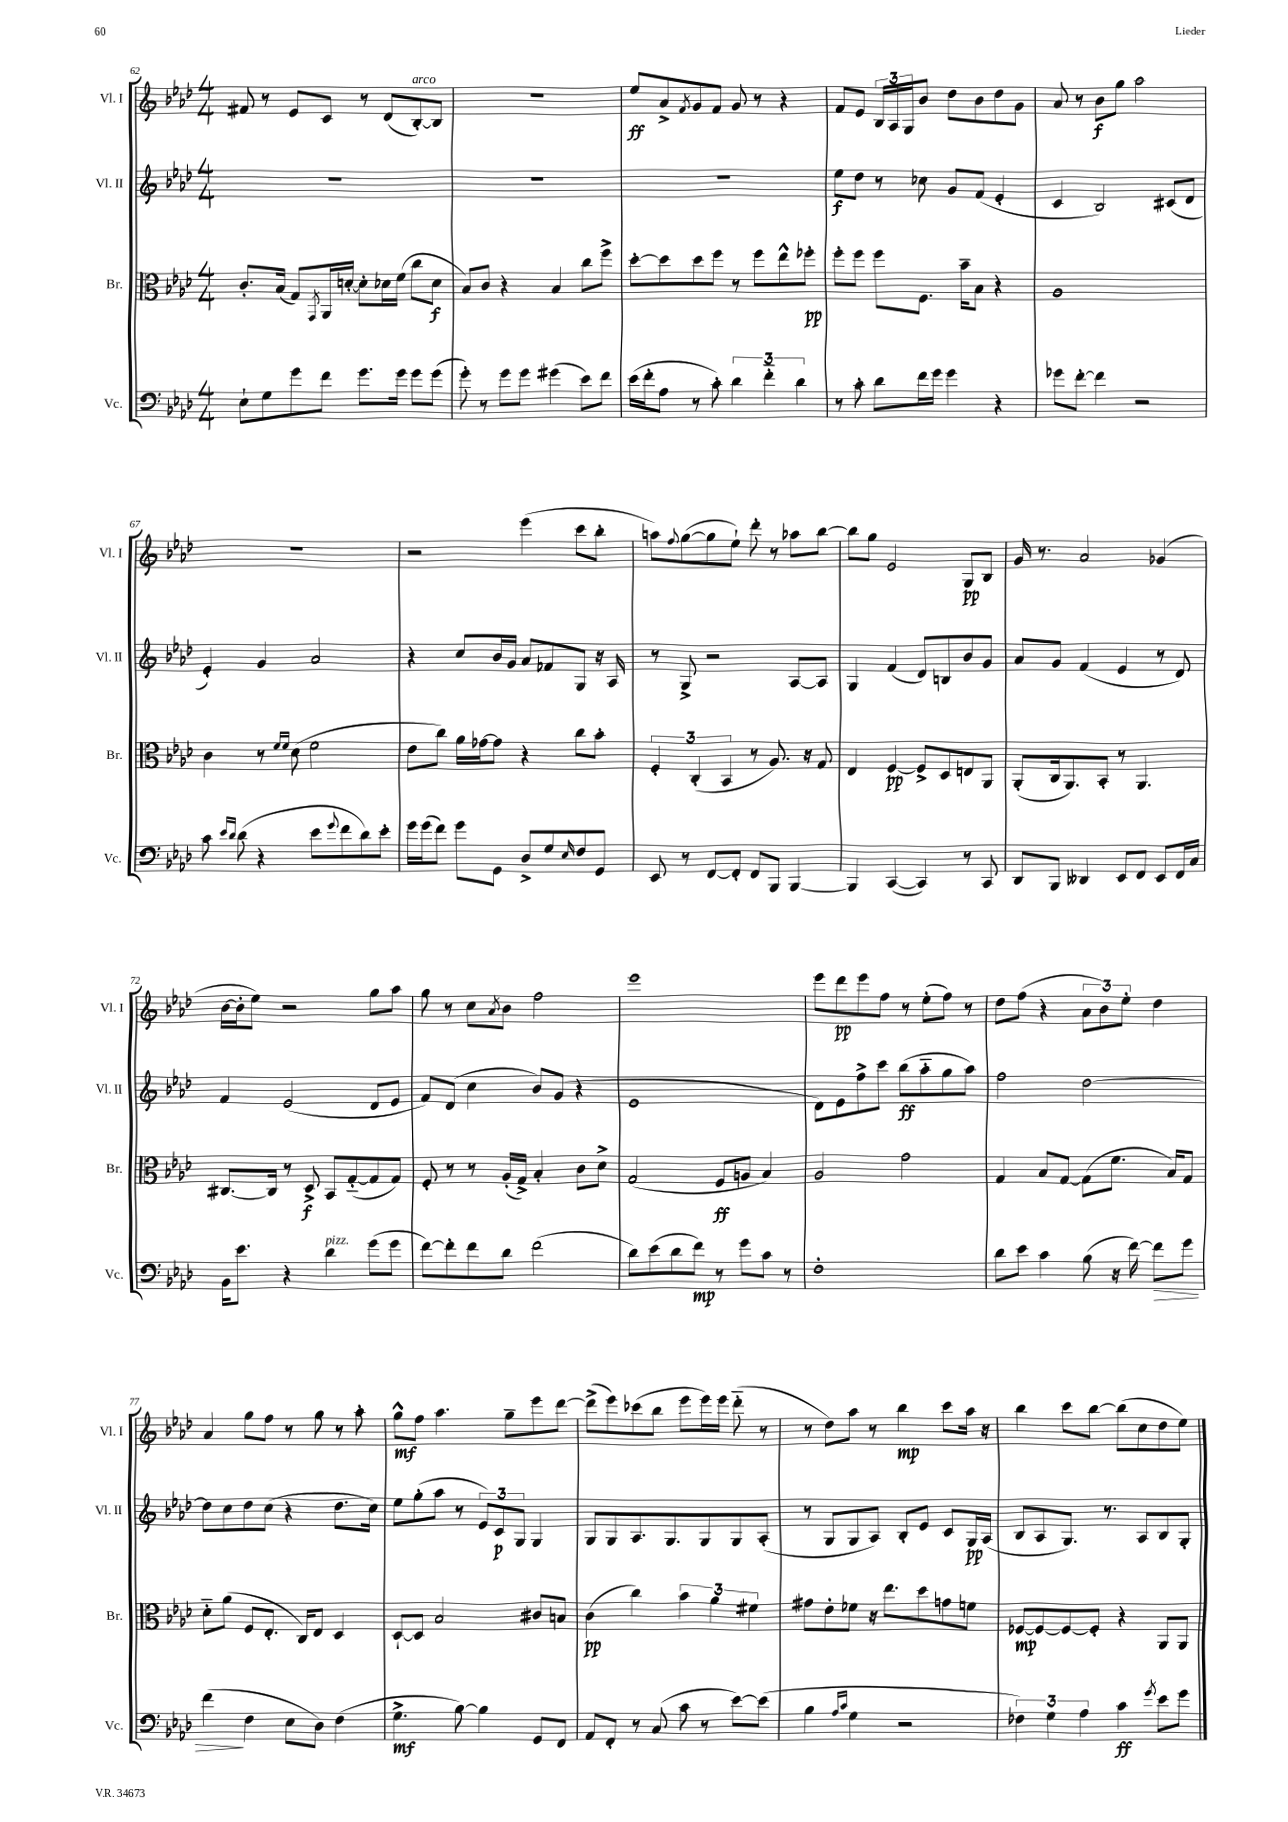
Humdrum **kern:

**kern	**dynam	**kern	**dynam	**kern	**dynam	**kern	**dynam
*part4	*part4	*part3	*part3	*part2	*part2	*part1	*part1
*staff4	*staff4	*staff3	*staff3	*staff2	*staff2	*staff1	*staff1
*I"Vc.	*	*I"Br.	*	*I"Vl. II	*	*I"Vl. I	*
*I'Vc.	*	*I'Br.	*	*I'Vl. II	*	*I'Vl. I	*
*clefF4	*	*clefC3	*	*clefG2	*	*clefG2	*
*k[b-e-a-d-]	*	*k[b-e-a-d-]	*	*k[b-e-a-d-]	*	*k[b-e-a-d-]	*
*M4/4	*	*M4/4	*	*M4/4	*	*M4/4	*
=62	=62	=62	=62	=62	=62	=62	=62
8E-`\L	.	8.c'/L	.	1r	.	8f#X/	.
8G\	.	.	.	.	.	8r	.
.	.	(16B-/Jk	.	.	.	.	.
8g\	.	8G/L)	.	.	.	8e-/L	.
.	.	8qGG/	.	.	.	.	.
8f\J	.	16AA-/L	.	.	.	8c/J	.
.	.	[16dn'/JJ	.	.	.	.	.
8.g\L	.	8d'\L]	.	.	.	8r	.
.	.	16d-X\L	.	.	.	(8d-/L	.
16g\Jk	.	(16f\JJ	.	.	.	.	.
!	!	!	!	!	!	!LO:TX:a:i:t=arco	!
8g\L	.	8cc\L	.	.	.	[8B-'/)	.
(8g\J	.	8d-\J	f	.	.	8B-/J]	.
=63	=63	=63	=63	=63	=63	=63	=63
8g'\)	.	8B-/L)	.	1r	.	1r	.
8r	.	8c/J	.	.	.	.	.
8g\L	.	4r	.	.	.	.	.
8g\J	.	.	.	.	.	.	.
(4g#X\	.	4B-/	.	.	.	.	.
8e-\L)	.	8cc\L	.	.	.	.	.
8f\J	.	8ff^\J	.	.	.	.	.
=64	=64	=64	=64	=64	=64	=64	=64
(16e-\LL	.	[8dd-'\L	.	1r	.	8ee-/L	ff
16f'\J	.	.	.	.	.	.	.
8A-\J	.	8dd-\]	.	.	.	8a-^/	.
.	.	.	.	.	.	8qf/	.
8r	.	8dd-\	.	.	.	8g/	.
8c'\)	.	8ff\J	.	.	.	8f/J	.
6d-\	.	8r	.	.	.	8g/	.
.	.	8ff\L	.	.	.	8r	.
6f\	.	.	.	.	.	.	.
.	.	8ee-^^\	.	.	.	4r	.
6d-\	.	.	.	.	.	.	.
.	.	8ff-X'\J	pp	.	.	.	.
=65	=65	=65	=65	=65	=65	=65	=65
8r	.	8ff'\L	.	8ee-\L	f	8f/L	.
8c'\	.	8ff\J	.	8dd-\J	.	8e-/J	.
8d-\L	.	8ff\L	.	8r	.	24B-/LL	.
.	.	.	.	.	.	24A-/	.
.	.	.	.	.	.	24G/J	.
16f\L	.	8.F\J	.	8cc-X\	.	8b-/J	.
16g\JJ	.	.	.	.	.	.	.
4g\	.	.	.	8g/L	.	8dd-\L	.
.	.	16b-~\KL	.	.	.	.	.
.	.	8B-\J	.	(8f/J	.	8b-\	.
4r	.	4r	.	4e-'/	.	8dd-\	.
.	.	.	.	.	.	8g\J	.
=66	=66	=66	=66	=66	=66	=66	=66
8g-X\L	.	1A-	.	4c/	.	8a-/	.
[8f'\J	.	.	.	.	.	8r	.
4f\]	.	.	.	2B-/)	.	8b-\L	f
.	.	.	.	.	.	8gg\J	.
2r	.	.	.	.	.	2aa-\	.
.	.	.	.	(8c#X/L	.	.	.
.	.	.	.	8d-/J	.	.	.
!!LO:LB:g=z
=67	=67	=67	=67	=67	=67	=67	=67
8c\	.	4c\	.	4e-'/)	.	1r	.
16qqe-/LL	.	.	.	.	.	.	.
16qqd-/JJ	.	.	.	.	.	.	.
(8d-\	.	.	.	.	.	.	.
4r	.	8r	.	4g/	.	.	.
.	.	16qqf/LL	.	.	.	.	.
.	.	16qqf/JJ	.	.	.	.	.
.	.	(8d-\	.	.	.	.	.
8e-\L	.	2f\	.	2a-/	.	.	.
8qqg/	.	.	.	.	.	.	.
8f\	.	.	.	.	.	.	.
8d-\)	.	.	.	.	.	.	.
8e-'\J	.	.	.	.	.	.	.
=68	=68	=68	=68	=68	=68	=68	=68
16g\LL	.	8e-\L	.	4r	.	2r	.
(16g\J	.	.	.	.	.	.	.
8f\J)	.	8cc\J)	.	.	.	.	.
8g\L	.	16a-\LL	.	8cc/L	.	.	.
.	.	[16g-X\J	.	.	.	.	.
8GG\J	.	8g-\J]	.	16b-/L	.	.	.
.	.	.	.	16g/JJ	.	.	.
8D-^/L	.	4r	.	8a-/L	.	(4eee-\	.
8G/	.	.	.	8f-X/	.	.	.
16qqE-/	.	.	.	.	.	.	.
8F/	.	8cc\L	.	8G/J	.	8ccc\L	.
8GG/J	.	8b-'\J	.	16r	.	8bb-'\J	.
.	.	.	.	16A-/	.	.	.
=69	=69	=69	=69	=69	=69	=69	=69
8EE-/	.	6F'/	.	8r	.	8aan\L)	.
.	.	.	.	.	.	8qqff/	.
8r	.	.	.	8G^/	.	([8gg\	.
.	.	(6C'/	.	.	.	.	.
[8FF/L	.	.	.	2r	.	8gg\]	.
.	.	6BB-/	.	.	.	.	.
8FF'/J]	.	.	.	.	.	8ee-`\J)	.
8FF/L	.	8r	.	.	.	8ddd-'\	.
8BBB-/J	.	8.A-/)	.	.	.	8r	.
[4BBB-/	.	.	.	[8A-/L	.	8aa-X\L	.
.	.	16r	.	.	.	.	.
.	.	8G/	.	8A-/J]	.	[8bb-\J	.
=70	=70	=70	=70	=70	=70	=70	=70
4BBB-/]	.	4E-/	.	4G/	.	8bb-\L]	.
.	.	.	.	.	.	8gg\J	.
([4CC/	.	[4F/	pp	(4f/	.	2e-/	.
4CC/])	.	8F^/L]	.	8d-/L)	.	.	.
.	.	8D-/	.	8Bn/	.	.	.
8r	.	8En/	.	8b-/	.	8G/L	pp
8CC/	.	8AA-/J	.	8g/J	.	8B-/J	.
=71	=71	=71	=71	=71	=71	=71	=71
8DD-/L	.	(8AA-'/L	.	8a-/L	.	16g/	.
.	.	.	.	.	.	8.r	.
8BBB-/J	.	16C/k	.	8g/J	.	.	.
.	.	8.AA-/)	.	.	.	.	.
4DD--X/	.	.	.	(4f/	.	2a-/	.
.	.	8BB-'/J	.	.	.	.	.
8EE-/L	.	8r	.	4e-/	.	.	.
8FF/J	.	4.AA-/	.	.	.	.	.
8EE-/L	.	.	.	8r	.	(4g-X/	.
16FF/L	.	.	.	8d-/)	.	.	.
16C/JJ	.	.	.	.	.	.	.
!!LO:LB:g=z
=72	=72	=72	=72	=72	=72	=72	=72
16BB-\KL	.	[8.C#X/L	.	4f/	.	[16b-\LL	.
8.e-\J	.	.	.	.	.	16b-'\J]	.
.	.	.	.	.	.	8ee-\J)	.
.	.	16C#/Jk]	.	.	.	.	.
4r	.	8r	.	(2e-/	.	2r	.
.	.	8D-^/	f	.	.	.	.
!LO:TX:a:i:t=pizz.	!	!	!	!	!	!	!
4d-\	.	8BB-/L	.	.	.	.	.
.	.	([8G/	.	.	.	.	.
(8g\L	.	8G/]	.	8d-/L	.	8gg\L	.
8g\J	.	8G/J)	.	8e-/J	.	8aa-\J	.
=73	=73	=73	=73	=73	=73	=73	=73
[8f\L)	.	8F'/	.	8f/L)	.	8gg\	.
8f'\]	.	8r	.	(8d-/J	.	8r	.
8f\	.	8r	.	4cc\	.	8cc\L	.
.	.	.	.	.	.	8qa-/	.
8d-\J	.	(16A-'/LL	.	.	.	8b-\J	.
.	.	16G^/JJ)	.	.	.	.	.
(2f\	.	4B-'/	.	8b-/L)	.	2ff\	.
.	.	.	.	(8g/J	.	.	.
.	.	8c\L	.	4r	.	.	.
.	.	8d-^\J	.	.	.	.	.
=74	=74	=74	=74	=74	=74	=74	=74
8d-\L)	.	(2G/	.	1e-	.	1eee-	.
(8e-\	.	.	.	.	.	.	.
8d-\	.	.	.	.	.	.	.
8f\J)	mp	.	.	.	.	.	.
8r	.	8F/L	ff	.	.	.	.
8g\L	.	8An/J	.	.	.	.	.
8c\J	.	4B-/)	.	.	.	.	.
8r	.	.	.	.	.	.	.
=75	=75	=75	=75	=75	=75	=75	=75
1F'	.	2A-/	.	8d-\L)	.	8eee-\L	.
.	.	.	.	8e-\	.	8ddd-\	pp
.	.	.	.	8ff^\	.	8eee-\	.
.	.	.	.	8ccc\J	.	8ff\J	.
.	.	2g\	.	(8bb-\L	ff	8r	.
.	.	.	.	8aa-\	.	(8ee-'\L	.
.	.	.	.	8gg\	.	8ff\J)	.
.	.	.	.	8aa-\J)	.	8r	.
=76	=76	=76	=76	=76	=76	=76	=76
8d-\L	.	4G/	.	2ff\	.	8dd-\L	.
8e-\J	.	.	.	.	.	(8ff\J	.
4c\	.	8B-/L	.	.	.	4r	.
.	.	[8G/J	.	.	.	.	.
(8B-\	.	(8G\L]	.	[2dd-\	.	12a-\L	.
.	.	.	.	.	.	12b-\)	.
16r	.	8.f\J	.	.	.	.	.
.	.	.	.	.	.	12ee-'\J	.
[16f\)	.	.	.	.	.	.	.
!	!LO:HP:b	!	!	!	!	!	!
8f\L]	>	.	.	.	.	4dd-\	.
.	.	16B-/KL)	.	.	.	.	.
8g\J	.	8G/J	.	.	.	.	.
!!LO:LB:g=z
=77	=77	=77	=77	=77	=77	=77	=77
(4f\	.	8d-\L	.	8dd-\L]	.	4a-/	.
.	.	(8a-\J	.	8cc\	.	.	.
4F\	]	8F/L	.	8dd-\	.	8gg\L	.
.	.	8.E-'/J	.	(8cc\J	.	8ff\J	.
8E-\L	.	.	.	4r	.	8r	.
.	.	16C/KL)	.	.	.	.	.
8D-\J)	.	8E-/J	.	.	.	8gg\	.
(4F\	.	4D-/	.	8.dd-\L	.	8r	.
.	.	.	.	.	.	8aa-'\	.
.	.	.	.	16cc\Jk)	.	.	.
=78	=78	=78	=78	=78	=78	=78	=78
4.G^\	mf	[8D-`/L	.	8ee-\L	.	8gg^^\L	mf
.	.	8D-/J]	.	(8gg'\	.	8ff\J	.
.	.	2B-/	.	8aa-\J	.	4.aa-\	.
[8B-\)	.	.	.	8r	.	.	.
4B-\]	.	.	.	12e-/L)	.	.	.
.	.	.	.	12c/	p	.	.
.	.	.	.	.	.	8gg~\L	.
.	.	.	.	12G/J	.	.	.
8GG/L	.	8c#X/L	.	4G/	.	8eee-\	.
8FF/J	.	8Bn/J	.	.	.	[8ddd-\J	.
=79	=79	=79	=79	=79	=79	=79	=79
8AA-/L	.	(4c\	pp	8G/L	.	(8ddd-^\L]	.
8FF'/J	.	.	.	8G/	.	8eee-\)	.
8r	.	4cc\)	.	8.A-/	.	(8ccc-X\	.
(8C/	.	.	.	.	.	8bb-\J	.
.	.	.	.	8.G/	.	.	.
8c\	.	6b-\	.	.	.	8eee-\L	.
8r	.	.	.	8G/	.	16eee-\L)	.
.	.	6a-\	.	.	.	.	.
.	.	.	.	.	.	16eee-\JJ	.
[8e-\L)	.	.	.	8G/	.	(8ddd-\	.
.	.	6f#X\	.	.	.	.	.
(8e-\J]	.	.	.	(8A-'/J	.	8r	.
=80	=80	=80	=80	=80	=80	=80	=80
4B-\	.	8g#X\L	.	8r	.	8r	.
.	.	8e-'\	.	8G/L	.	8dd-\L)	.
16qqA-/LL	.	.	.	.	.	.	.
16qqc/JJ	.	.	.	.	.	.	.
4G\	.	8f-X\J	.	8G/	.	8aa-\J	.
.	.	16r	.	8A-/J)	.	8r	.
.	.	8.ee-\L	.	.	.	.	.
2r	.	.	.	8B-'/L	.	4bb-\	mp
.	.	8dd-\	.	8e-/J	.	.	.
.	.	8gn\	.	8c/L	.	8ccc\L	.
.	.	8fn\J	.	16G/L	pp	16aa-\Jk	.
.	.	.	.	(16A-/JJ	.	16r	.
=81	=81	=81	=81	=81	=81	=81	=81
6F-X\)	.	[8F-X/L	mp	8B-/L	.	4bb-\	.
.	.	8F-/_	.	8A-/	.	.	.
6G\	.	.	.	.	.	.	.
.	.	8F-/_	.	8.G/J)	.	8ccc\L	.
6A-\	.	.	.	.	.	.	.
.	.	8F-'/J]	.	.	.	[8bb-\J	.
.	.	.	.	8.r	.	.	.
4c\	ff	4r	.	.	.	(8bb-\L]	.
.	.	.	.	8A-/L	.	8cc\	.
8qg/	.	.	.	.	.	.	.
8e-\L	.	8AA-/L	.	8B-/	.	8dd-\	.
8g\J	.	8AA-/J	.	8G'/J	.	8ee-\J)	.
==	==	==	==	==	==	==	==
*-	*-	*-	*-	*-	*-	*-	*-
